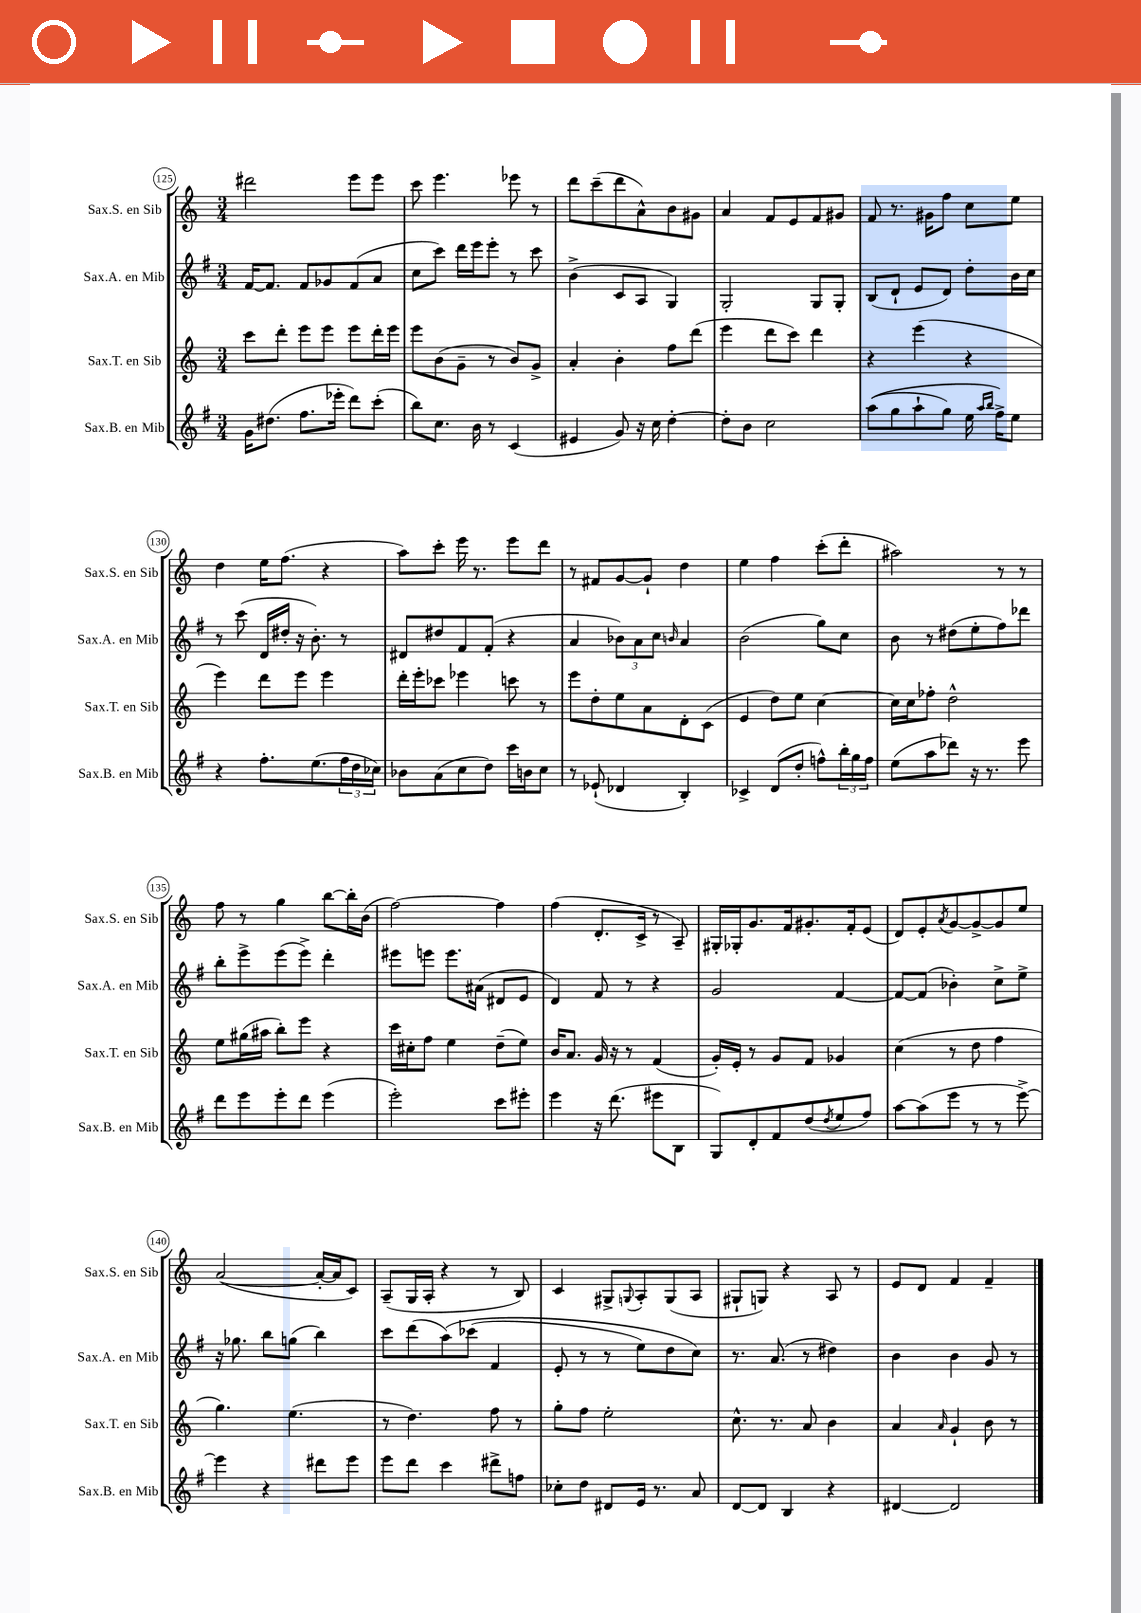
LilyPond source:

<<
\new StaffGroup <<
\new Staff = "s0" \with { instrumentName = "Sax.S. en Sib" shortInstrumentName = "Sax.S. en Sib" } {
    \clef treble \key c \major \numericTimeSignature \time 3/4
    dis'''2 e'''8 e'''8 |
    c'''8 e'''4. ees'''8 r8 |
    d'''8 c'''8--( d'''8 a'8-^) b'8 gis'8 |
    a'4 f'8 e'8 f'8 gis'8 |
    f'8 r8. gis'16 f''8 c''8 e''8 |
    d''4 e''16 f''8.( r4 |
    a''8) c'''8-. e'''16 r8. e'''8 d'''8 |
    r8 fis'8 g'8~ g'8-! d''4 |
    e''4 f''4 c'''8-.( d'''8-. |
    ais''2) r8 r8 |
    f''8 r8 g''4 b''8~ b''16-. b'16( |
    f''2~) f''4 |
    f''4( d'8.-. c'16-> r8 a8--) |
    gis16-. ges16-. g'8. f'16 gis'8.-. f'16-. e'8( |
    d'8) e'8-. \acciaccatura { a'8 } g'8~ g'8~-> g'8 e''8 |
    a'2~( a'16~-. a'16 c'8) |
    a8--( g16 a16-. r4 r8 b8) |
    c'4 gis8-> \appoggiatura { g8 } a8-. g8( a8 |
    gis8-! g8) r4 a8 r8 |
    e'8 d'8 f'4 f'4-- \bar "|." |
}
\new Staff = "s1" \with { instrumentName = "Sax.A. en Mib" shortInstrumentName = "Sax.A. en Mib" } {
    \clef treble \key g \major \numericTimeSignature \time 3/4
    fis'16~ fis'8. fis'8 ges'8 fis'8( a'8 |
    c''8 c'''8) d'''16 e'''16 e'''8-. r8 c'''8 |
    b'4->( c'8 a8 g4) |
    g2-. g8 g8-. |
    b8( d'8-! e'8 d'8) d''8-. b'16 c''16 |
    r8 c'''8( d'16 dis''16-. r16 b'8.-.) r8 |
    dis'8 dis''8 fis'8 fis'8-.( r4 |
    a'4 \tuplet 3/2 { bes'8) a'8 c''8 } \grace { b'16 } a'4 |
    b'2( g''8) c''8 |
    b'8 r8 dis''8( e''8-. fis''8) des'''8 |
    b''8-. e'''8-> e'''8( e'''8->) d'''4-. |
    eis'''8 e'''8 e'''8. ais'16( dis'8 e'8 |
    d'4) fis'8 r8 r4 |
    g'2 fis'4~ |
    fis'8~ fis'8( bes'4-.) c''8-> e''8-> |
    r16 ges''8. b''8 g''8( b''4) |
    c'''8 d'''8( a''8)\( ces'''8( fis'4 |
    e'8-. r8 r8 e''8) d''8 c''8\) |
    r8. a'8.( r8 dis''4) |
    b'4 b'4 g'8 r8 \bar "|." |
}
\new Staff = "s2" \with { instrumentName = "Sax.T. en Sib" shortInstrumentName = "Sax.T. en Sib" } {
    \clef treble \key c \major \numericTimeSignature \time 3/4
    c'''8 d'''8-. e'''8 e'''8 e'''8 d'''16-. e'''16 |
    e'''8 b'8( g'8-- r8 b'8) g'8-> |
    a'4-. b'4-. f''8 d'''8( |
    e'''4 d'''8 c'''8) d'''4 |
    r4 e'''4( r4 |
    e'''4) d'''8 e'''8 e'''4 |
    d'''16-. e'''16-. ces'''8 ees'''4 c'''8 r8 |
    e'''8 d''8-. e''8 a'8 d'8-. c'8( |
    e'4 d''8) e''8 c''4~ |
    c''16 c''16 fes''8-. d''2-^ |
    e''8 gis''16( ais''16 b''8-.) e'''8 r4 |
    c'''16 cis''16-. f''8 e''4 d''8--( e''8) |
    b'16 a'8. g'16 r16 r8 f'4( |
    g'16-.) e'16-. r8 g'8 f'8 ges'4 |
    c''4( r8 d''8 f''4 |
    g''4.) e''4.( |
    r8 d''4.) f''8 r8 |
    g''8-. f''8 e''2-. |
    c''8.-^ r8. a'8 b'4 |
    a'4 \grace { a'16 } g'4-! b'8 r8 \bar "|." |
}
\new Staff = "s3" \with { instrumentName = "Sax.B. en Mib" shortInstrumentName = "Sax.B. en Mib" } {
    \clef treble \key g \major \numericTimeSignature \time 3/4
    g'16 dis''8.( fis''8. ees'''16-. d'''8) c'''8-.( |
    b''8) c''8. b'16 r8 c'4( |
    eis'4 g'8) r16 c''16 d''4~-. |
    d''8-. b'8 c''2 |
    a''8(\( g''8 a''8-! g''8) e''16 \grace { a''16 b''16 } fis''16->\) e''8 |
    r4 fis''8.-. e''8.( \tuplet 3/2 { fis''16 d''16 ces''16) } |
    bes'8 a'8( c''8 d''8) c'''16 b'16 c''8 |
    r8 ees'8-!( des'4 b4-.) |
    ces'4-> d'8( d''8-. f''8-^) \tuplet 3/2 { b''16-. g''16 f''16 } |
    e''8( a''8 des'''8) r16 r8. e'''8 |
    d'''8 e'''8 e'''8-. d'''8 e'''4( |
    e'''2-.) c'''8 eis'''8-. |
    e'''4 r16 d'''8.( eis'''8 b8 |
    g8) d'8-. fis'8 d''8( \acciaccatura { d''8 } e''8 fis''8) |
    a''8~ a''8( e'''8 r8 r8 e'''8~->) |
    e'''4 r4 dis'''8 e'''8 |
    e'''8 d'''8 c'''4 dis'''8-> f''8 |
    ces''8-. d''8 dis'8 e'16 r8. a'8 |
    d'8~ d'8 b4 r4 |
    dis'4~ dis'2 \bar "|." |
}
>>
>>
\layout { \context { \Score currentBarNumber = #125 \override BarNumber.stencil = #(make-stencil-circler 0.1 0.3 ly:text-interface::print) } }
